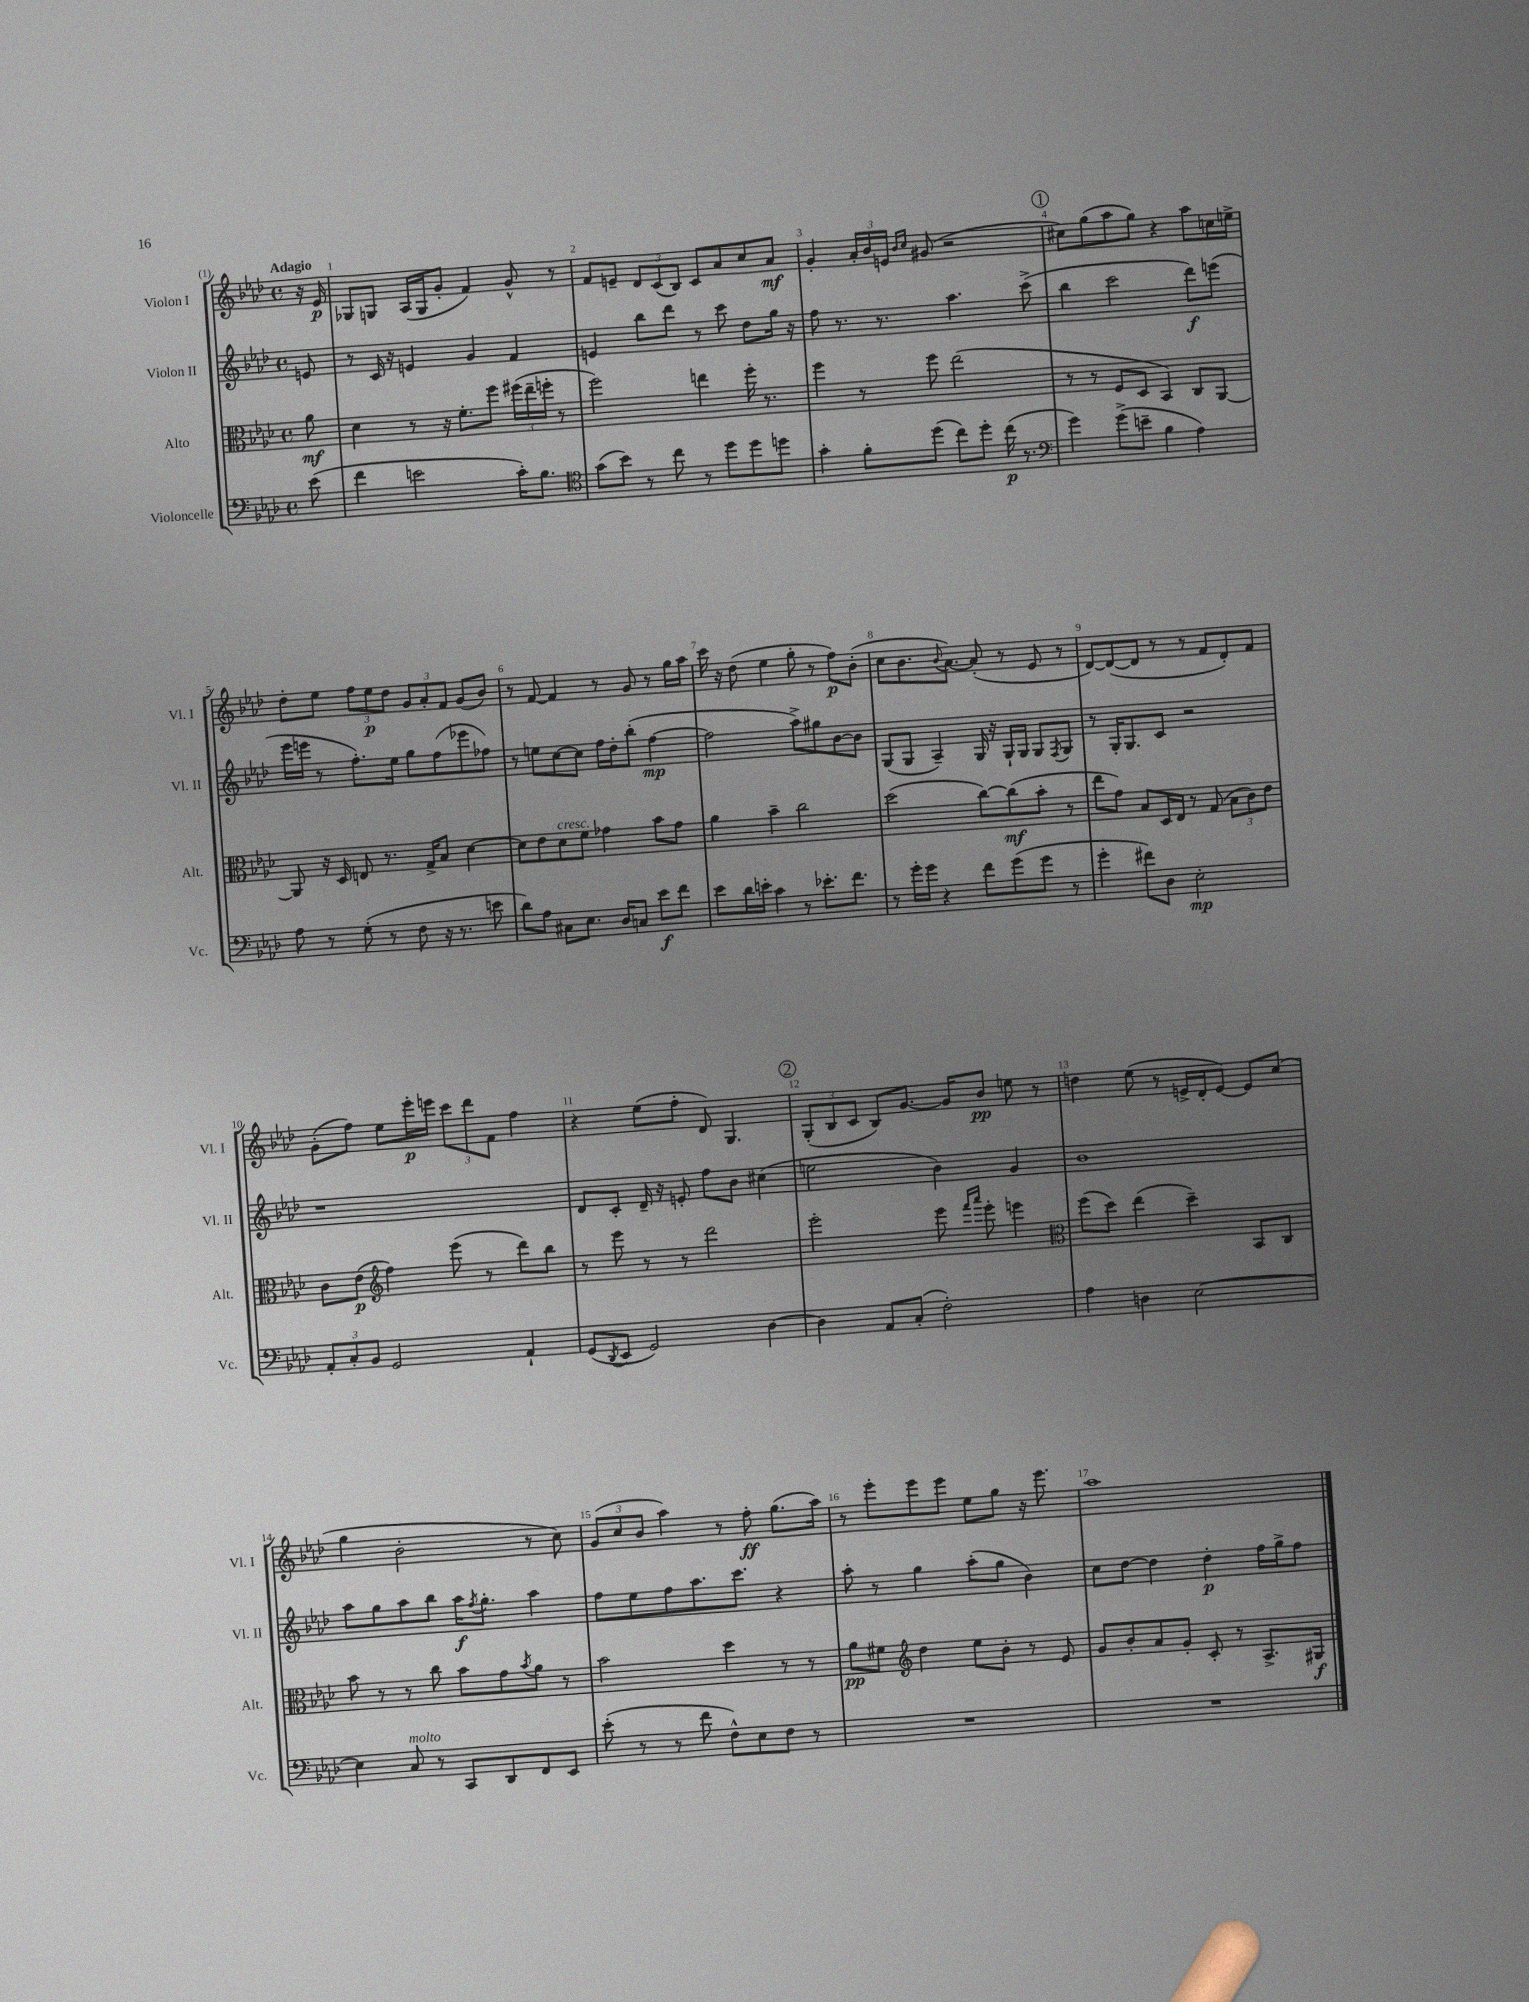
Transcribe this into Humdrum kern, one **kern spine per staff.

**kern	**kern	**kern	**kern
*staff4	*staff3	*staff2	*staff1
*clefF4	*clefC3	*clefG2	*clefG2
*k[b-e-a-d-]	*k[b-e-a-d-]	*k[b-e-a-d-]	*k[b-e-a-d-]
*M4/4	*M4/4	*M4/4	*M4/4
*met(c)	*met(c)	*met(c)	*met(c)
(8e-	8a-	8e	16r
.	.	.	16e-
=	=	=	=
4f	4d-	8r	8G-
.	.	16c	8G
.	.	16r	.
2e	8r	4e	(16A-
.	.	.	16G
.	16r	.	8g'
.	8.f'	.	.
.	.	4g	4f)
.	8ff	.	.
16c')	(24ff#	4f	8g^^
.	24ee-~	.	.
8.B-	.	.	.
.	24ff'	.	.
.	8r	.	8r
=	=	=	=
*clefC4	*	*	*
(8g	2ff)	4e	8f
8b-)	.	.	8e~
8r	.	8bb-	12d-
.	.	.	(12c
8cc	.	8ddd-	.
.	.	.	12B-)
8r	4ee	8r	8c
8dd-	.	8ccc	8a-
8dd-	16ff'	8dd-	8cc
.	8.r	.	.
8dd	.	16gg	8a-
.	.	16r	.
=	=	=	=
4g'	4ff	8ff	4g'
.	.	8.r	.
8f'	8r	.	24a-'
.	.	.	24b-
.	.	8.r	.
.	.	.	24e
.	.	.	16qqb-
.	.	.	16qqcc
(8dd-	8ff	.	(8g#
8cc)	(2ee-	4.aa-	2r
8dd-'	.	.	.
(16cc	.	.	.
8.r	.	.	.
.	.	(8ccc^	.
=	=	=	=
*clefF4	*	*	*
4g)	8r	4bb-	8cc#)
.	8r	.	(8gg
(8g^	8F	2ccc	8aa-
8e~	8D-	.	8gg)
4B-	4BB-)	.	4r
4A-)	8C	8ddd-)	8aa-
.	[8AA-	(8eee	16cc
.	.	.	16ee^
=	=	=	=
8A-	8AA-]	16eee-	8dd-'
.	.	16eee	.
8r	16r	8r	8ee-
.	16D-	.	.
(8G'	8E	8.ff')	12ff
.	.	.	12ee-
8r	8.r	.	.
.	.	.	12dd-
.	.	16ee-	.
8F	.	8gg	12g
.	16G^	.	.
.	.	.	12a-'
16r	8B-	(8ff	.
.	.	.	12f
8.r	.	.	.
.	[4d-	8eee-	(8g
8e	.	8ff-)	8b-)
=	=	=	=
8d-)	8d-]	8r	8r
8A-	8e-	8ee	[8f
8C#	8d-	[8cc	4f]
8.E-	8f	8cc]	.
.	4g-	16ff	8r
16D-	.	16dd-'	.
8C	.	(8bb-'	8g
8e-	8b-	[4ff	8r
8f	8g-	.	16gg
.	.	.	16aa-
=	=	=	=
8e-	4a-	2ff]	16ccc
.	.	.	16r
16d-	.	.	(8dd-
16e'	.	.	.
4c	4b-~	.	4ee-
8r	2cc	8aa-^)	8gg'
8.e-'	.	8gg#	8r
.	.	[8b-	8ff)
8.f	.	.	.
.	.	8b-]	(8b-'
=	=	=	=
8r	(2dd-	(8G	8cc
16g'	.	8G	8.b-
16g	.	.	.
4r	.	4A-~)	.
.	.	.	8qqb-
.	.	.	[8.a-)
8f	[8cc)	16G	(8a-']
.	.	16r	.
(8g	(8cc]	16G`	8r
.	.	16G	.
8g	8b-'	8G	8e-
.	.	8qF	.
8r	8r	8G	8r
=	=	=	=
4g'	8ee-	8r	[8d-)
.	8g)	16G'	(8d-_
.	.	8.G	.
8f#)	8B-	.	8d-]
8D-	16D-	8c	8r
.	16E-	.	.
2E-'	8r	2r	8r
.	(8G	.	8f
.	12B-	.	8d-')
.	12c)	.	.
.	.	.	8f
.	12e-	.	.
=	=	=	=
12AA-'	8c	1r	(8g'
12C'	.	.	.
.	(8e-	.	8ff)
12BB-	.	.	.
*	*clefG2	*	*
2GG	4ff)	.	8ee-
.	.	.	16eee-'
.	.	.	16eee
.	(8eee-	.	12ccc
.	.	.	12ddd-
.	8r	.	.
.	.	.	12f
4AA-`	8ddd-)	.	4ff
.	8bb-	.	.
=	=	=	=
(8GG	8r	8d-	4r
8qDD-	.	.	.
8EE-	8eee-	8c'	.
2GG)	8r	16d-~	(8ee-
.	.	16r	.
.	8r	8e'	8ff'
.	2ddd-	8ff	8d-)
.	.	8b-	4.G
[4D-	.	(4cc#	.
=	=	=	=
4D-]	2eee-'	2ee	(12G'
.	.	.	12B-
.	.	.	12c
8AA-	.	.	8B-)
(8C'	.	.	[8.g
2F')	8eee-	4b-)	.
.	.	.	16g]
.	16qqfff	.	.
.	16qqaaa-	.	.
.	8eee-'	.	8b-
.	4eee	4g	8ee
.	.	.	8r
=	=	=	=
*	*clefC3	*	*
4A-	(8ff	1b-	4dd
.	8dd-)	.	.
4D	(4ee-	.	(8ee-
.	.	.	8r
[2E-	4dd-~)	.	16e^
.	.	.	16d-'
.	.	.	[8e)
.	8BB-	.	8e]
.	8C	.	(8cc
=	=	=	=
4E-]	8b-	8aa-	4gg
.	8r	8gg	.
8C	8r	8aa-	2b-'
8r	8cc	8bb-	.
8CC	8b-	16aa-	.
.	.	8qff	.
.	.	8.gg'	.
8DD-	8g	.	.
.	8qb-	.	.
8FF	8a-	4aa-	8r
8EE-	8r	.	8cc)
=	=	=	=
(8e-'	2b-	8ff	(12g
.	.	.	12cc
8r	.	8ee-	.
.	.	.	12b-
8r	.	8ff	4aa-)
8f	.	8.aa-	.
8F^^)	4dd-	.	8r
.	.	8.ccc	.
8E-	.	.	8ff'
8F	8r	4r	(8.gg
8r	8r	.	.
.	.	.	16aa-)
=	=	=	=
1r	8a-	8aa-'	8r
.	8f#	8r	8eee-'
*	*clefG2	*	*
.	4dd-	4gg	8eee-
.	.	.	8eee-
.	8ee-	(8aa-'	8ee-
.	8b-'	8gg	8gg
.	8r	4b-)	16r
.	.	.	8.eee-
.	8e-	.	.
=	=	=	=
1r	8g	8cc	1aa-
.	8b-'	[8dd-	.
.	8a-	4dd-]	.
.	8g'	.	.
.	8c'	4dd-'	.
.	8r	.	.
.	8.A-^	16ff	.
.	.	16gg^	.
.	.	8ff	.
.	16G#	.	.
==	==	==	==
*-	*-	*-	*-
